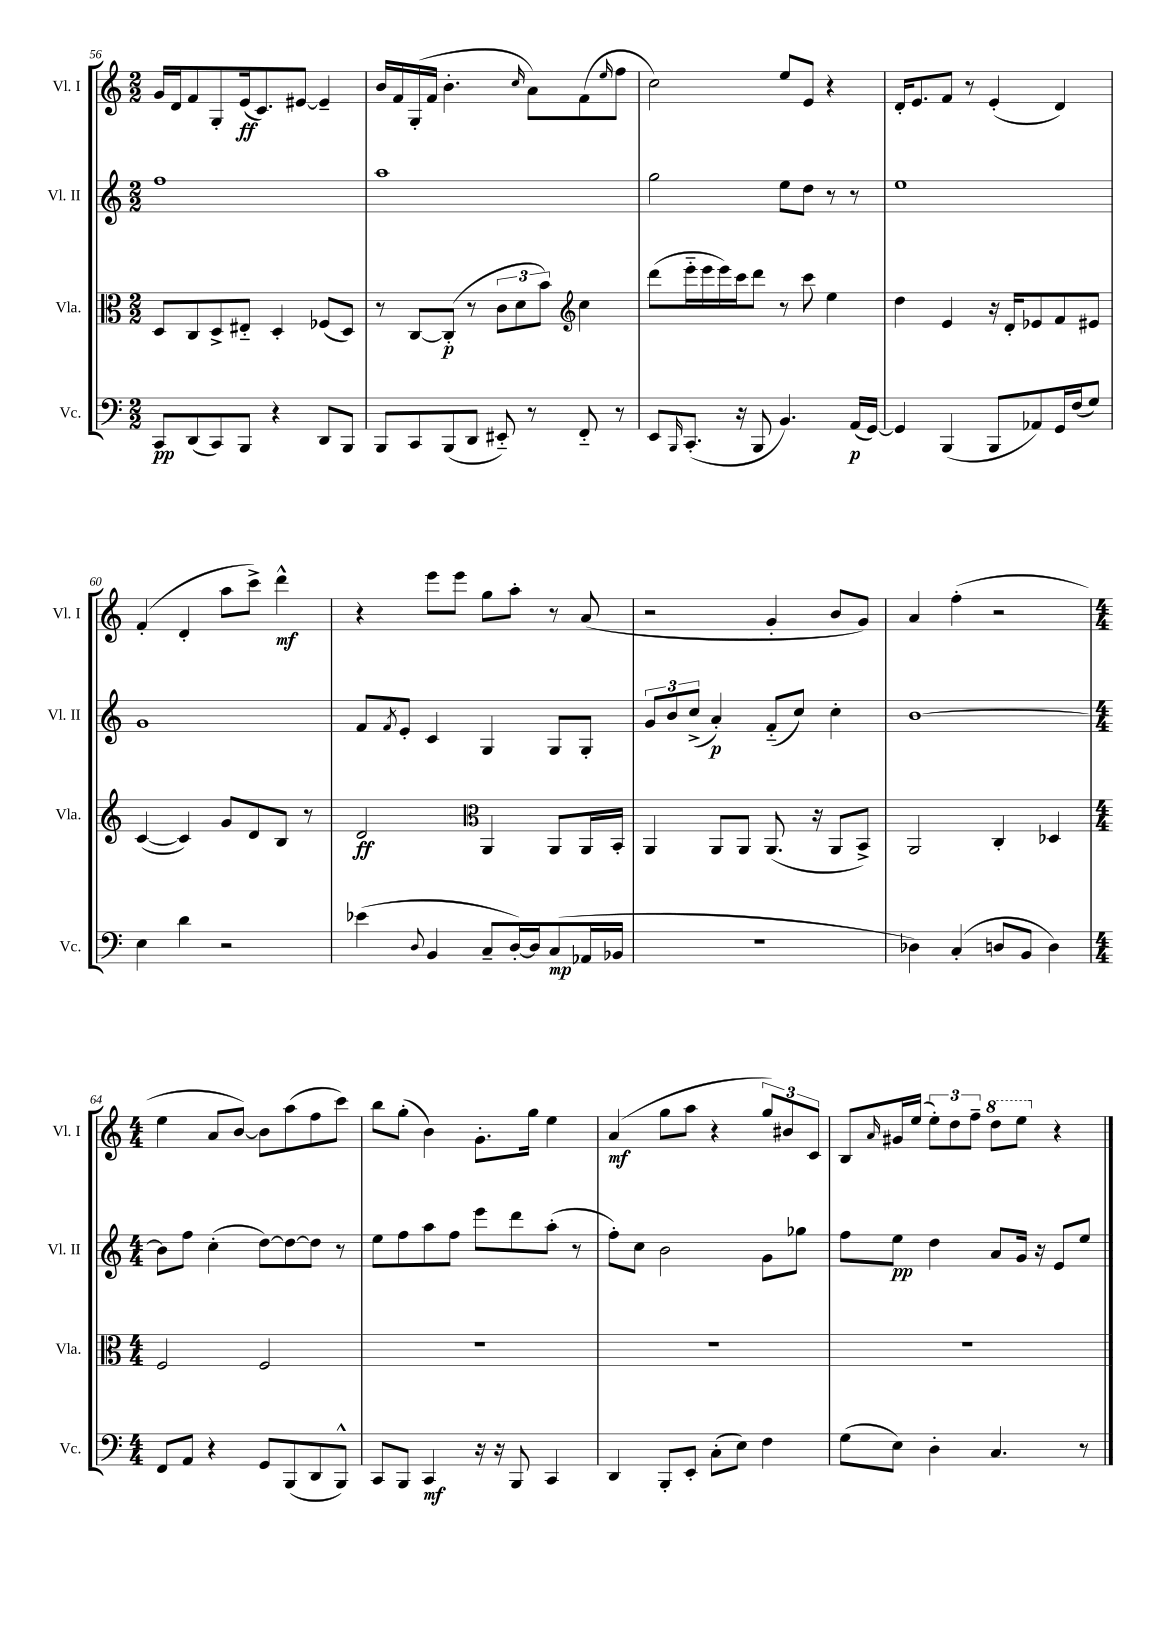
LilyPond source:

<<
\new StaffGroup <<
\new Staff = "s0" \with { instrumentName = "Vl. I" shortInstrumentName = "Vl. I" } {
    \clef treble \key c \major \numericTimeSignature \time 2/2
    g'16 d'16 f'8 g8-. e'16\ff( c'8.) eis'8~ eis'4-- |
    b'16 f'16 g16-.( f'16 b'4.-. \grace { c''16 } a'8) f'8( \grace { e''16 } f''8 |
    c''2) e''8 e'8 r4 |
    d'16-. e'8. f'8 r8 e'4-.( d'4) |
    f'4-.( d'4-. a''8 c'''8->) d'''4-^\mf |
    r4 e'''8 e'''8 g''8 a''8-. r8 a'8( |
    r2 g'4-. b'8 g'8) |
    a'4 f''4-.( r2 |
    \numericTimeSignature \time 4/4 e''4 a'8 b'8~) b'8 a''8( f''8 c'''8) |
    b''8 g''8-.( b'4) g'8.-. g''16 e''4 |
    a'4\mf( g''8 a''8 r4 \tuplet 3/2 { g''8) bis'8 c'8 } |
    b8 \grace { a'16 } gis'16 e''16( \tuplet 3/2 { e''8-.) d''8 f''8-- } \ottava #1 d'''8 e'''8 \ottava #0 r4 \bar "|." |
}
\new Staff = "s1" \with { instrumentName = "Vl. II" shortInstrumentName = "Vl. II" } {
    \clef treble \key c \major \numericTimeSignature \time 2/2
    f''1 |
    a''1 |
    g''2 e''8 d''8 r8 r8 |
    e''1 |
    g'1 |
    f'8 \acciaccatura { f'8 } e'8-. c'4 g4 g8 g8-. |
    \tuplet 3/2 { g'8 b'8 c''8->( } a'4-.\p) f'8-_( c''8) c''4-. |
    b'1~ |
    \numericTimeSignature \time 4/4 b'8 f''8 c''4-.( d''8~) d''8~ d''8 r8 |
    e''8 f''8 a''8 f''8 e'''8 d'''8 a''8-.( r8 |
    f''8-.) c''8 b'2 g'8 ges''8 |
    f''8 e''8\pp d''4 a'8 g'16 r16 e'8 e''8 \bar "|." |
}
\new Staff = "s2" \with { instrumentName = "Vla." shortInstrumentName = "Vla." } {
    \clef alto \key c \major \numericTimeSignature \time 2/2
    d8 c8 d8-> eis8-_ d4-. fes8( d8) |
    r8 c8~ c8-.\p( r8 \tuplet 3/2 { c'8 d'8 b'8) } c''4 |
    \clef treble d'''8( e'''16-_ e'''16 e'''16) c'''16 d'''8 r8 c'''8 e''4 |
    d''4 e'4 r16 d'16-. ees'8 f'8 eis'8 |
    c'4~( c'4) g'8 d'8 b8 r8 |
    d'2\ff \clef alto a,4 a,8 a,16 b,16-. |
    a,4 a,8 a,8 a,8.( r16 a,8 b,8->) |
    a,2 c4-. des4 |
    \numericTimeSignature \time 4/4 f2 f2 |
    R1 |
    R1 |
    R1 \bar "|." |
}
\new Staff = "s3" \with { instrumentName = "Vc." shortInstrumentName = "Vc." } {
    \clef bass \key c \major \numericTimeSignature \time 2/2
    c,8\pp d,8( c,8) b,,8 r4 d,8 b,,8 |
    b,,8 c,8 b,,8( d,8 eis,8-_) r8 f,8-_ r8 |
    e,8 \grace { b,,16 } c,8.-.( r16 b,,8 b,4.) a,16\p( g,16~) |
    g,4 b,,4( b,,8 aes,8) g,16 f16( g8) |
    e4 d'4 r2 |
    ees'4( \appoggiatura { d8 } b,4 c8-- d16~-.) d16 c8\mp( aes,16 bes,16 |
    R1 |
    des4) c4-.( d8 b,8 d4) |
    \numericTimeSignature \time 4/4 f,8 a,8 r4 g,8 b,,8( d,8 b,,8-^) |
    c,8 b,,8 c,4\mf r16 r16 b,,8 c,4 |
    d,4 b,,8-. e,8-. c8-.( e8) f4 |
    g8( e8) d4-. c4. r8 \bar "|." |
}
>>
>>
\layout { \context { \Score currentBarNumber = #56 } }
